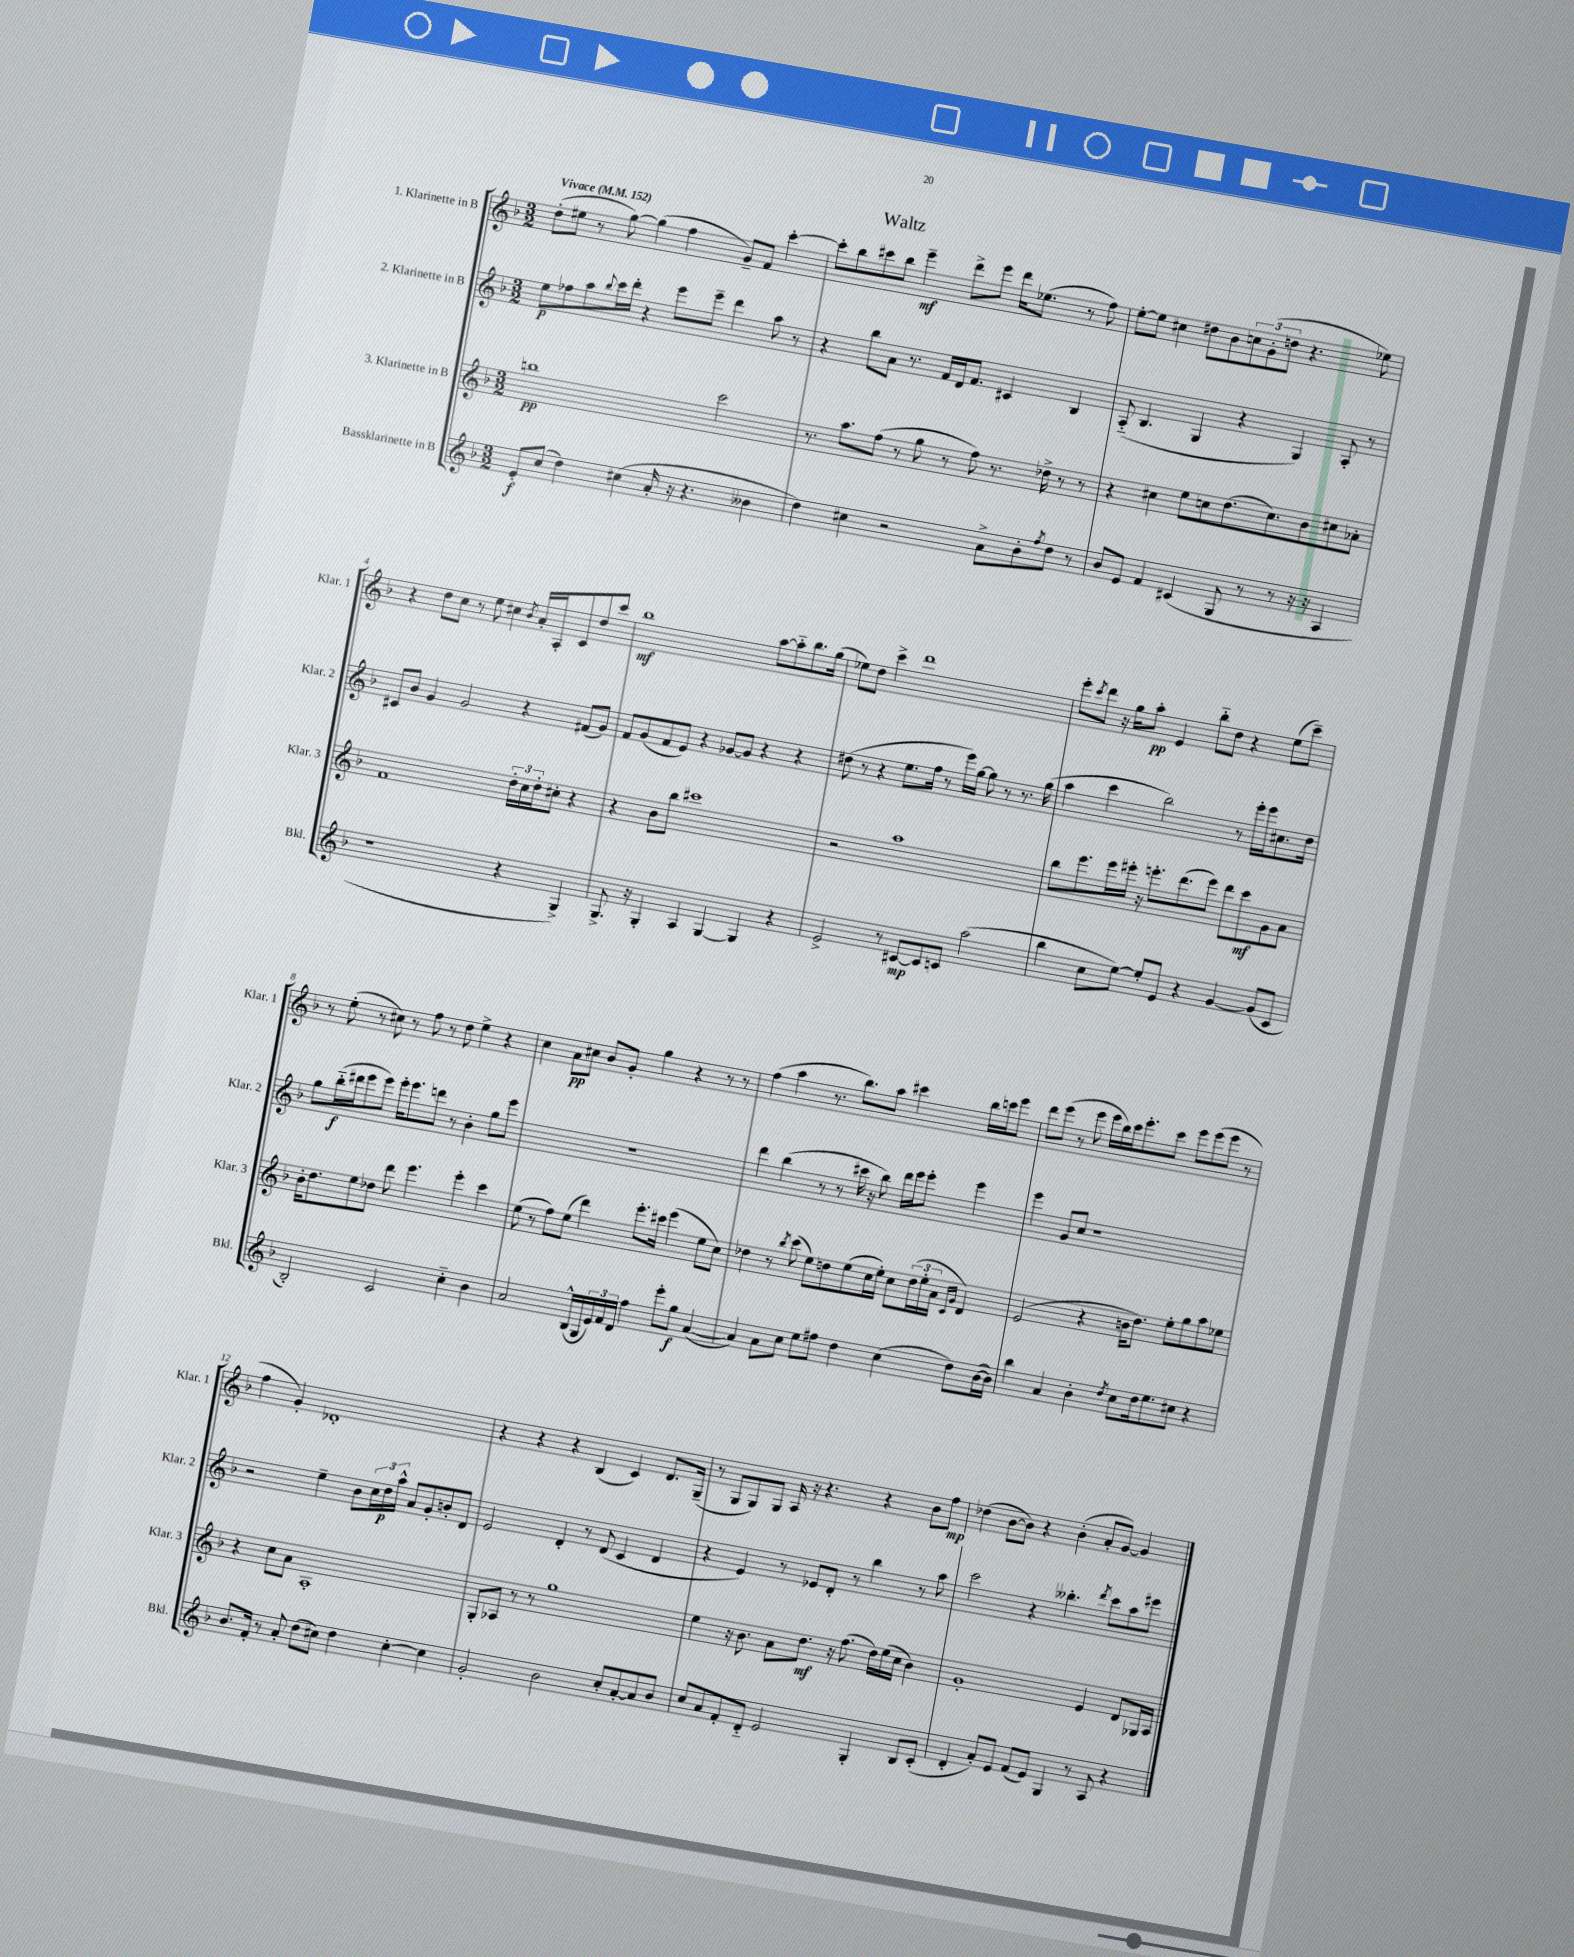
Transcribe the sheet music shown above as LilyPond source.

\header { title = "Waltz" }
<<
\new StaffGroup <<
\new Staff = "s0" \with { instrumentName = "1. Klarinette in B" shortInstrumentName = "Klar. 1" } {
    \clef treble \key f \major \numericTimeSignature \time 3/2 \tempo "Vivace" 4 = 152
    d''8-.( eis''8 r8 g''8~) g''4( f''4 g'8--) f'8 c'''4~-. |
    c'''8-. bes''8 cis'''8 bes''8 e'''4--\mf d'''8-> e'''8 d'''16 ees''8.( r8 f''8) |
    e''8~-. e''8 cis''4 dis''8 bes'8 \tuplet 3/2 { c''8 g'8-.( d''8 } r4. ees''8) |
    r4 d''8 c''8 r8 e''8 cis''4 \acciaccatura { bes'8 } a'16-. a16-. c'8 d''8 c'''8 |
    bes''1\mf a''8~ a''8-_ bes''8. g''16( |
    ees''8) d''8 c'''4-> d'''1 |
    e'''8-. \acciaccatura { c'''8 } d'''8 r16 g''16 a''8-.\pp e'4 bes''8-_ d''8 r4 e''8( c'''8--) |
    r8 e''8-.( r8 cis''8) r8 f''8 r8 d''8 e''4-> r4 |
    c''4 a'8\pp cis''8 bes'8 g'8-. g''4 r4 r8 r8 |
    f''4( a''4 r8. bes''8.) a''8 cis'''4 bes''16 c'''16 e'''8 |
    d'''8 e'''8( r8 e'''8 e'''16 bes''16) c'''16 e'''8.-. c'''8 e'''8 e'''8( e'''8 r8 |
    f''4 g'4-.) des'1-. |
    r4 r4 r4 bes4( c'4) d'8. g16--( |
    r8 g8 g8) g8 a16 r16 r4. r4 bes'8 f''8\mp |
    des''4( bes'8~ bes'8) r4 bes'4-.( a'8-. g'8~) g'4 \bar "|." |
}
\new Staff = "s1" \with { instrumentName = "2. Klarinette in B" shortInstrumentName = "Klar. 2" } {
    \clef treble \key f \major \numericTimeSignature \time 3/2
    e''8\p fes''8 a''8 \appoggiatura { bes''8 } c'''16 d'''16-. r4 e'''8 e'''8-- d'''4 a''8 r8 |
    r4 bes''8 a'8 r8. f'16 d'16 f'8. cis'4 bes4 |
    a8-_( bes4. g4 r4 g4) a8-. r8 |
    cis'8 bes'8 g'4 g'2 r4 fis'8( g'8) |
    f'8 g'8( f'8 e'8) r4 ges'8~ ges'8 r4 r4 |
    dis''8( r8 r4 e''8. f''16 r8 e'''16) g''16~ g''8 r8 r8. g''16( |
    a''4 c'''4 bes''2) r8 e'''16-. e'''16 cis''8. d''16 |
    g''8 bes''16-_\f( dis'''16 e'''8 e'''8) e'''16-. e'''8. d'''8 r8 bes'4-. g''8 e'''8 |
    R1. |
    d'''4 bes''4( r8 r8 cis'''16 r16 bes''8) d'''16 e'''16 e'''8-. e'''4 |
    e'''4 g'8 c''8 r1 |
    r2 e''4-- bes'8 \tuplet 3/2 { c''16 d''16\p a''16-^ } a'8 g'8-. b'8-. d'8 |
    e'2 d'4-. r8 d'8( c'4 d'4 |
    r4 e'4) r8 ees'8 d'8-. r8 bes''4 r8 a''8 |
    c'''2 r4 beses''4.-. \acciaccatura { d'''8 } c'''8 a''8 eis'''8 \bar "|." |
}
\new Staff = "s2" \with { instrumentName = "3. Klarinette in B" shortInstrumentName = "Klar. 3" } {
    \clef treble \key f \major \numericTimeSignature \time 3/2
    b''1\pp c'''2 |
    r8. a''8. f''8( r8 g''8 r8 f''8) r8. des''16-> r8 r8 |
    r4 cis''4 e''8 c''8 d''8.( c''8.) bes'8 cis''8 aes'8-. |
    f'1 \tuplet 3/2 { d''16-. c''16 d''16-. } cis''8-. r4 |
    r4 bes'8 bes''8 cis'''1 |
    r2 a''1 |
    bes''8 e'''8. e'''16 eis'''16-. r16 e'''8.-. d'''8.( e'''8) d'''8 c'''8\mf g'8 a'8 |
    bes'16-. d''8. e''8 des''8 d'''8 e'''4. e'''4-. c'''4 |
    e''8( r8 f''8) e''8( d'''4) e'''8.-. cis'''16 e'''4( e''8 c''8) |
    des''4 r8 \acciaccatura { bes''8 } c'''8( e''8) d''8 e''8( c''16 e''16-.) c''8 \tuplet 3/2 { d''16( e''16-. a'16 } \grace { c'16 g'16 } d'4) |
    e'2( r4 b'16 d''8.) e''8-. g''8 a''8 ees''8 |
    r4 c''8 a'8 a1-. |
    g8-. aes8 r8 r8 g''1 |
    e''4 r16 bes'8. a'8 d''8.\mf r16 f''8.( d''16) e''16( c''16 bes'4) |
    g'1-. e'4 d'8 ges16 a16 \bar "|." |
}
\new Staff = "s3" \with { instrumentName = "Bassklarinette in B" shortInstrumentName = "Bkl." } {
    \clef treble \key f \major \numericTimeSignature \time 3/2
    e'8-.\f c''8( d''4) cis''4( a'16-. r16 r4. beses'4 |
    d''4) cis''4 r2 a'8-> bes'8-. \acciaccatura { f''8 } d''8 r8 |
    bes'8 e'8 f'4 cis'4( g8 r8 r8 r16 r16 a4 |
    r1 r4 g4->) |
    g8.-> r16 g4-. a4 g4~ g4 r4 |
    e'2-> r8 cis'8~\mp cis'8 c'8 a''2( |
    bes''4 c''8 e''8~) e''8-. e'8 r4 g'4~ g'8( c'8 |
    bes2-.) c'2 c''4-_ bes'4 |
    a'2 bes16-^( g16 \tuplet 3/2 { e'16) f'16 d'16 } f''4 e'''8-. g''8\f a'4~( |
    a'4) a'8 c''8 e''8 fis''8 d''4 c''4( d''8) bes'16~( bes'16) |
    bes''4 a'4 bes'4-. \acciaccatura { d''8 } c''8 d''16 e''8. cis''8 r4 |
    bes'8. f'16-. r8 a'8-. d''8( cis''8) d''4 cis''4~-. cis''4 |
    g'2-. bes'2 c''8-. a'8~-. a'8 bes'8 |
    c''8 a'8 f'8-. d'8-_ e'2 g4-. bes8 c'8-.( |
    d'4-. a'8-.) e'8 f'8( e'8) g4 r8 a8 r4 \bar "|." |
}
>>
>>
